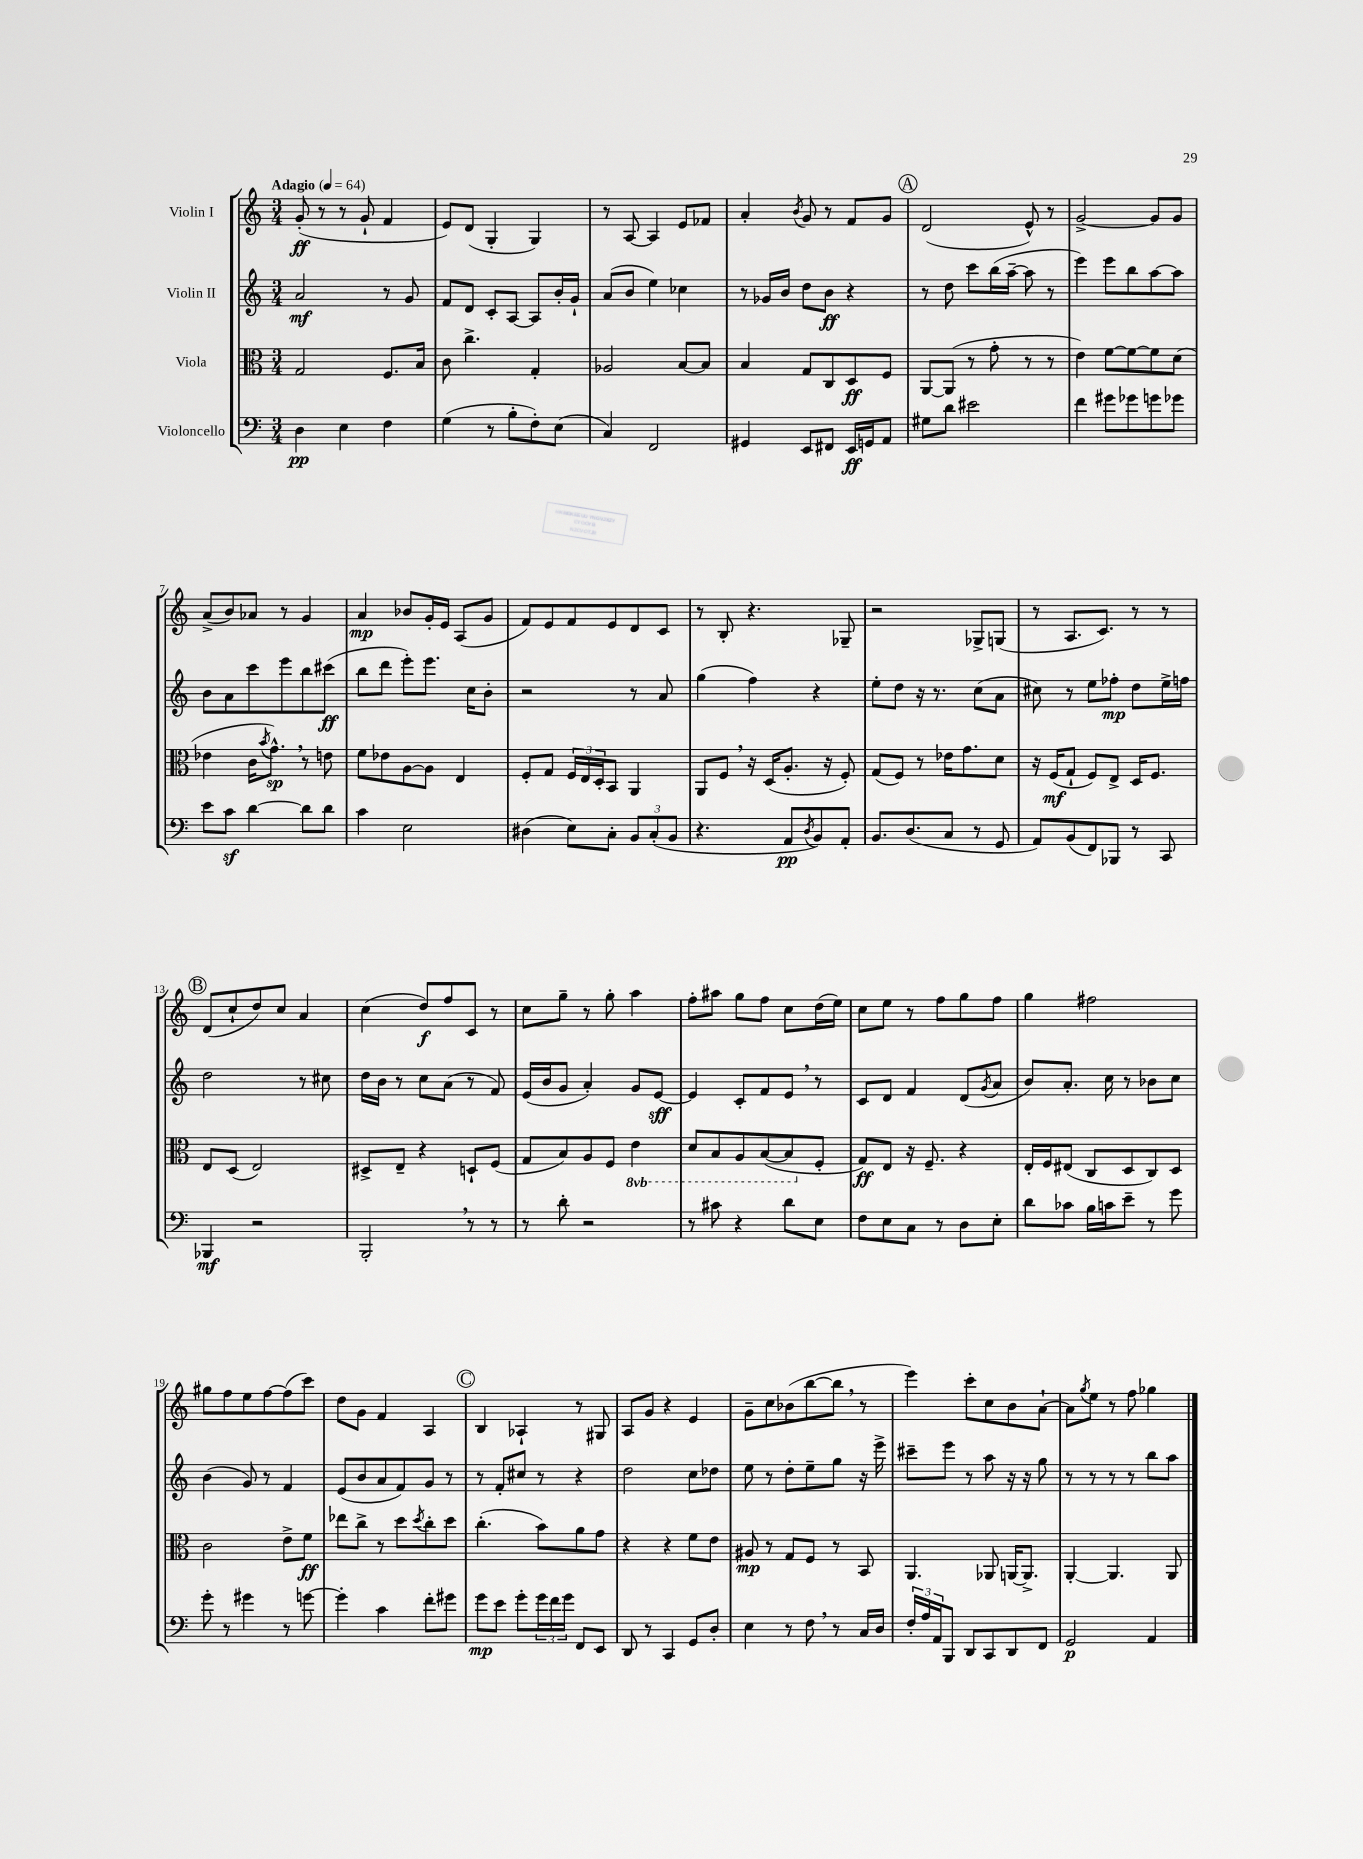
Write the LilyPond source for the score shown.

<<
\new StaffGroup <<
\new Staff = "s0" \with { instrumentName = "Violin I" } {
    \clef treble \key c \major \numericTimeSignature \time 3/4 \tempo "Adagio" 4 = 64
    g'8-.\ff( r8 r8 g'8-! f'4 |
    e'8) d'8( g4-. g4) |
    r8 a8~ a4 e'8 fes'8 |
    a'4-. \acciaccatura { b'8 } g'8 r8 f'8 g'8 |
    \mark \markup { \circle "A" } d'2( e'8-^) r8 |
    g'2~-> g'8 g'8 |
    a'8->( b'8) aes'8 r8 g'4 |
    a'4\mp bes'8 g'16-. e'16 a8( g'8 |
    f'8) e'8 f'8 e'8 d'8 c'8 |
    r8 b8-. r4. ges8-- |
    r2 ges8-> g8( |
    r8 a8. c'8.) r8 r8 |
    \mark \markup { \circle "B" } d'8( c''8-! d''8) c''8 a'4 |
    c''4( d''8\f) f''8 c'8 r8 |
    c''8 g''8-- r8 g''8-. a''4 |
    f''8-. ais''8 g''8 f''8 c''8 d''16( e''16) |
    c''8 e''8 r8 f''8 g''8 f''8 |
    g''4 fis''2 |
    gis''8 f''8 e''8 f''8~ f''8( c'''8) |
    d''8 g'8 f'4 a4 |
    \mark \markup { \circle "C" } b4 aes4-! r8 gis8 |
    a8 g'8 r4 e'4 |
    g'8-- c''8 bes'8( b''8~ b''8 \breathe r8 |
    e'''4) c'''8-. c''8 b'8 a'8~-! |
    a'8 \acciaccatura { g''8 } e''8 r8 f''8 ges''4 \bar "|." |
}
\new Staff = "s1" \with { instrumentName = "Violin II" } {
    \clef treble \key c \major \numericTimeSignature \time 3/4
    a'2\mf r8 g'8 |
    f'8 d'8 c'8-. a8~ a8 b'16-. g'16-! |
    a'8( b'8 e''4) ces''4 |
    r8 ges'16 b'16 d''8 b'8\ff r4 |
    \mark \markup { \circle "A" } r8 d''8 c'''8 b''16( a''16~-- a''8 r8 |
    e'''4) e'''8 b''8 a''8~ a''8 |
    b'8 a'8 c'''8 e'''8 b''8 cis'''8\ff( |
    b''8 d'''8 e'''8-.) e'''8. c''16 b'8-. |
    r2 r8 a'8 |
    g''4( f''4) r4 |
    e''8-. d''8 r16 r8. c''8( a'8 |
    cis''8) r8 e''8 fes''8-.\mp d''8 e''16-> f''16 |
    \mark \markup { \circle "B" } d''2 r8 cis''8 |
    d''16 b'16 r8 c''8 a'8( r8 f'8) |
    e'16( b'16 g'8 a'4-.) g'8 e'8~\sff |
    e'4 c'8-. f'8 e'8 \breathe r8 |
    c'8 d'8 f'4 d'8( \acciaccatura { g'8 } a'8 |
    b'8) a'8.-. c''16 r8 bes'8 c''8 |
    b'4( g'8) r8 f'4 |
    e'8( b'8 a'8 f'8) g'8 r8 |
    \mark \markup { \circle "C" } r8 f'8-. cis''8 r8 r4 |
    d''2 c''8 des''8 |
    e''8 r8 d''8-. e''8-- g''8 r16 e'''16-> |
    cis'''8-- e'''8 r8 a''8 r16 r16 g''8 |
    r8 r8 r8 r8 b''8 a''8 \bar "|." |
}
\new Staff = "s2" \with { instrumentName = "Viola" } {
    \clef alto \key c \major \numericTimeSignature \time 3/4 \set Staff.ottavationMarkups = #ottavation-simple-ordinals
    g2 f8. b16 |
    c'8 c''4.-> g4-. |
    aes2 b8~ b8 |
    b4 g8 c8 d8\ff f8 |
    \mark \markup { \circle "A" } a,8~ a,8( r8 g'8-. r8 r8 |
    e'4) f'8~ f'8~ f'8 d'8( |
    ees'4 c'16 \acciaccatura { b'8 } g'8.-^\sp) \breathe r8 e'8 |
    f'8 ees'8 a8~ a8 e4 |
    f8-. g8 \tuplet 3/2 { f16 e16 d16-. } b,8 a,4 |
    a,8 f8 \breathe r16 d16( a8.-. r16 f8-.) |
    g8( f8) r8 ees'16 g'8. d'8 |
    r16 f16\mf( g8-! f8) e8-> d16 f8. |
    \mark \markup { \circle "B" } e8 d8( e2) |
    dis8-> e8-- r4 d8-! f8( |
    g8 b8) a8 f8 \ottava #-1 e4 |
    d8 b,8 a,8 b,8~( b,8 \ottava #0 f8-. |
    g8\ff) e8 r16 f8.-- r4 |
    e16-. f16 eis8( c8 d8 c8) d8 |
    c'2 e'8-> f'8\ff |
    ees''8 c''8-> r8 d''8 \acciaccatura { d''8 } c''8-. d''8 |
    \mark \markup { \circle "C" } c''4.-.( b'8) a'8 g'8 |
    r4 r4 f'8 e'8 |
    ais8\mp r8 g8 f8 r8 b,8 |
    a,4. aes,8 a,16~ a,8.-> |
    a,4~-. a,4. a,8 \bar "|." |
}
\new Staff = "s3" \with { instrumentName = "Violoncello" } {
    \clef bass \key c \major \numericTimeSignature \time 3/4
    d4\pp e4 f4 |
    g4( r8 b8-. f8-.) e8( |
    c4) f,2 |
    gis,4 e,8 fis,8 e,16\ff g,16 a,8 |
    \mark \markup { \circle "A" } gis8 d'8 eis'2 |
    f'4 gis'8 ges'8 g'8 ges'8 |
    e'8 c'8\sf d'4~ d'8 d'8 |
    c'4 e2 |
    dis4( e8) c8-. \tuplet 3/2 { b,8 c8-.( b,8 } |
    r4. a,8\pp \acciaccatura { d8 } b,8) a,8-. |
    b,8. d8.( c8 r8 g,8 |
    a,8) b,8( f,8) bes,,8 r8 c,8 |
    \mark \markup { \circle "B" } bes,,4\mf r2 |
    b,,2-. \breathe r8 r8 |
    r8 d'8-. r2 |
    r8 cis'8 r4 d'8 e8 |
    f8 e8 c8 r8 d8 e8-. |
    d'8 ces'8 b16 c'16 e'8-- r8 g'8 |
    g'8-. r8 gis'4 r8 g'8~ |
    g'4-. c'4 f'8-. gis'8 |
    \mark \markup { \circle "C" } g'8\mp e'8 g'8-. \tuplet 3/2 { g'16 f'16 g'16 } f,8 e,8 |
    d,8 r8 c,4 g,8 d8-. |
    e4 r8 f8 \breathe r8 c16 d16 |
    \tuplet 3/2 { f16-. a16 a,16 } b,,8 d,8 c,8 d,8 f,8 |
    g,2\p a,4 \bar "|." |
}
>>
>>
